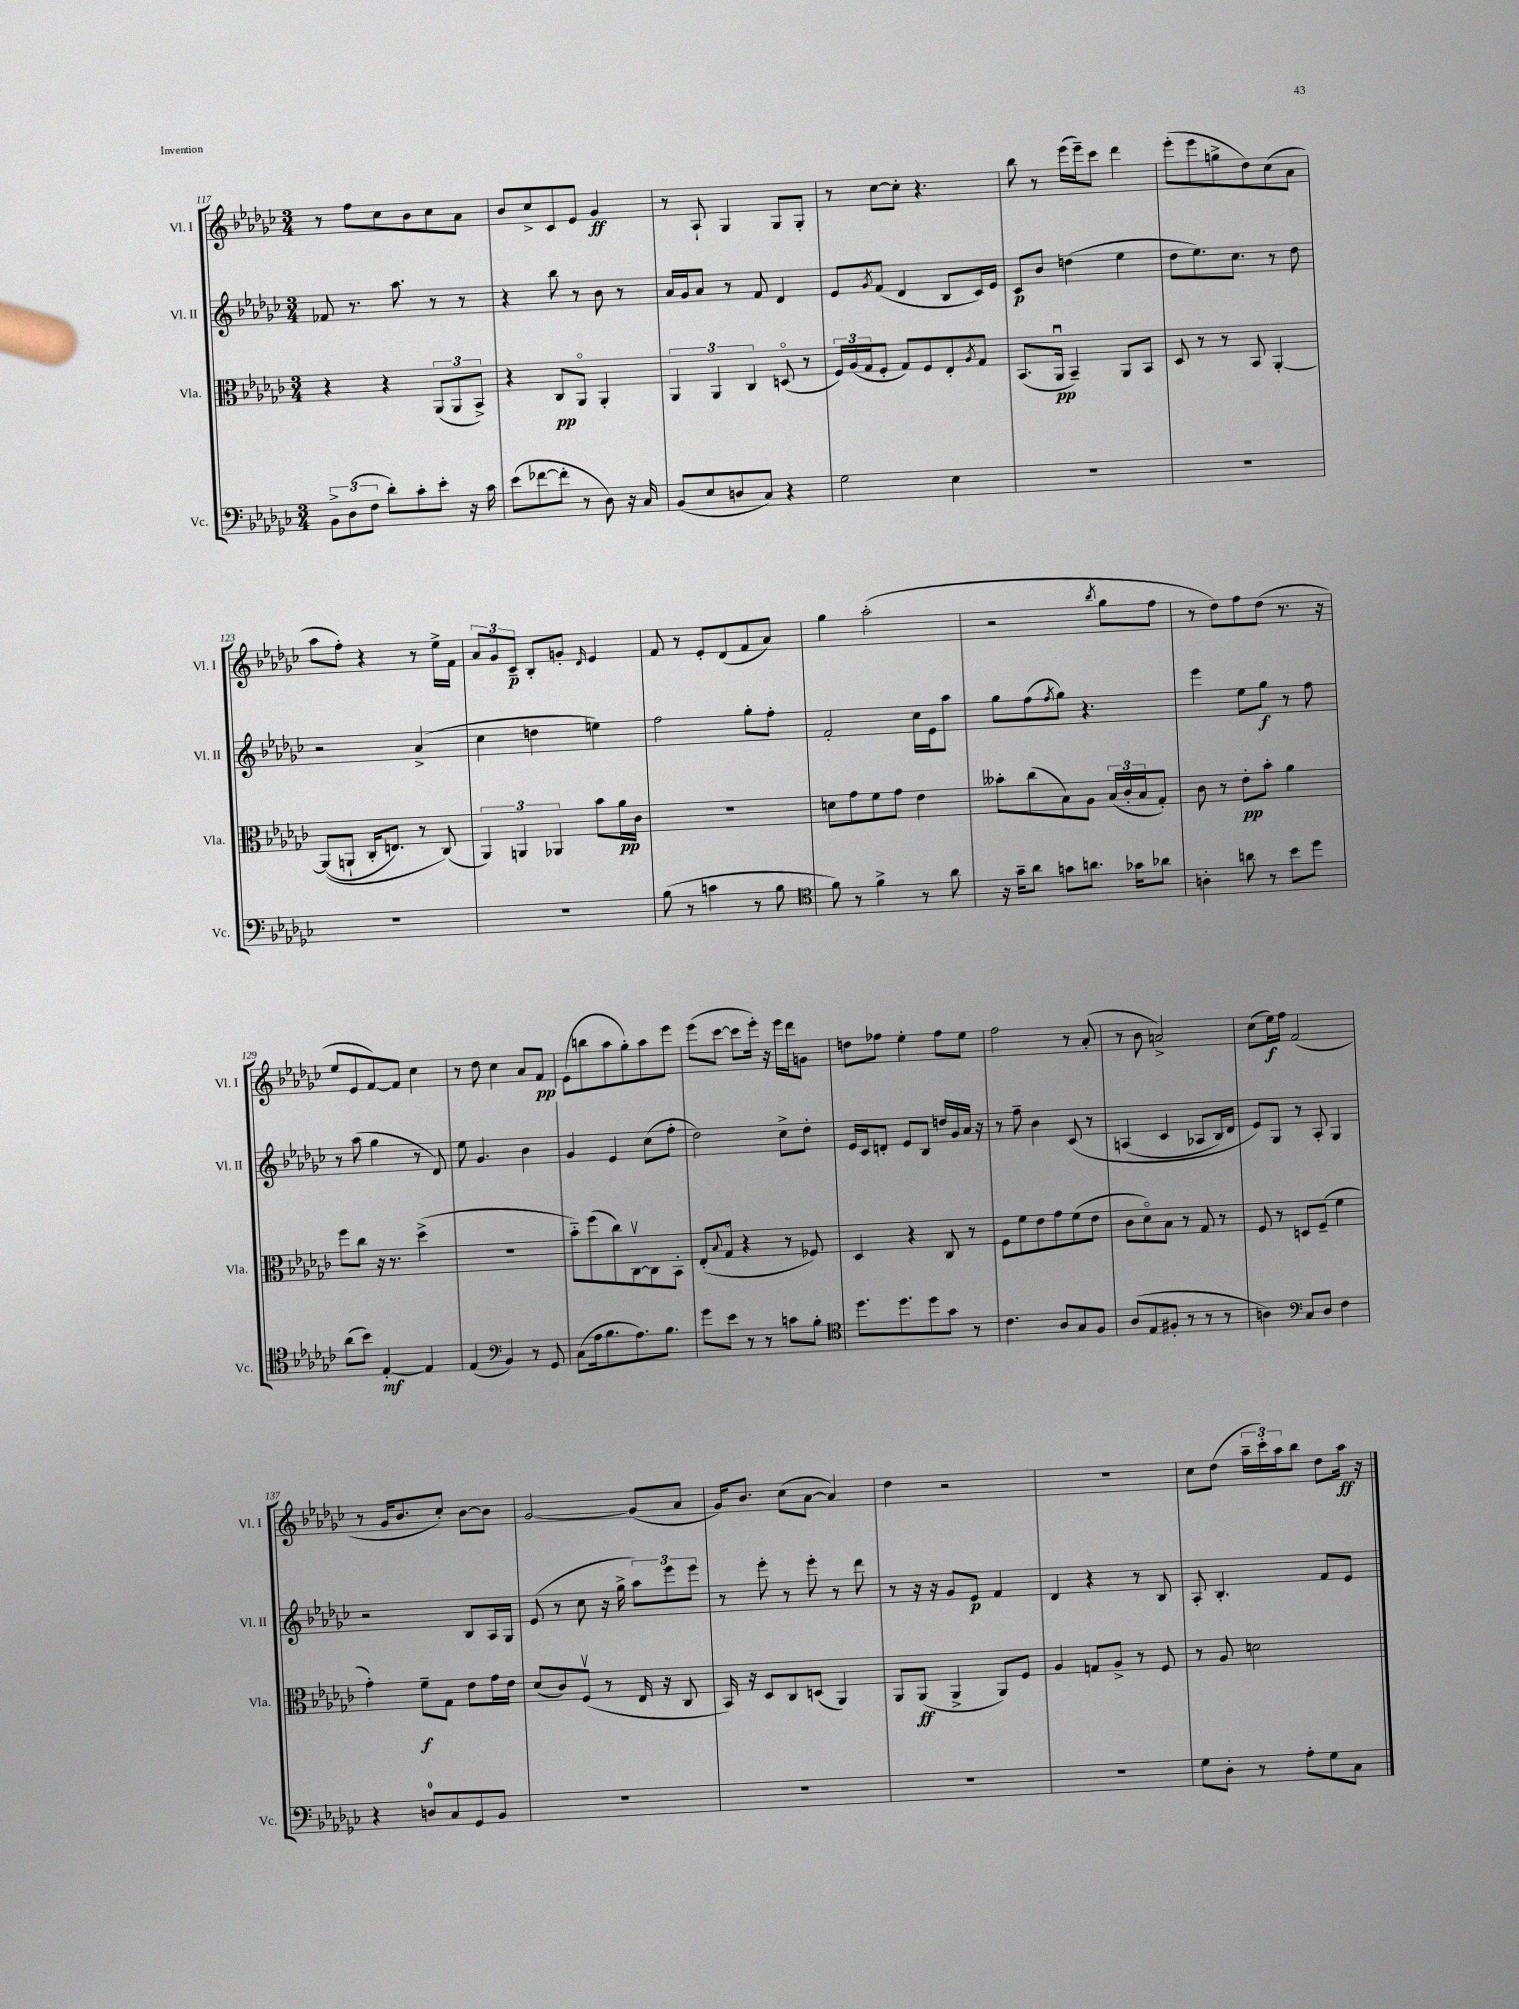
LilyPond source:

<<
\new StaffGroup <<
\new Staff = "s0" \with { instrumentName = "Vl. I" shortInstrumentName = "Vl. I" } {
    \clef treble \key ges \major \numericTimeSignature \time 3/4
    r8 f''8 ces''8 bes'8 ces''8 aes'8 |
    bes'8 ces''8-> ces'8 ees'8 ges'4\ff |
    r8 aes8-! ges4 ges8 ges8-. |
    r8 ces''8~ ces''8-. r4. |
    bes''8 r8 ees'''16( ees'''16--) ces'''8 des'''4 |
    ees'''8-.( ees'''8 g''8-> des''8) ces''8( aes'8 |
    aes''8 f''8-.) r4 r8 ees''16-> f'16 |
    \tuplet 3/2 { aes'8 ges'8 ces'8--\p } bes8-. g'8-. \grace { des'16 } ees'4 |
    f'8 r8 ees'8-. des'8( f'8 aes'8) |
    ges''4 aes''2-.( |
    r2 \acciaccatura { bes''8 } ges''8 f''8 |
    r8 des''8) f''8 des''8( r8. r16 |
    ees''8 ees'8 f'8~) f'8 ces''4 |
    r8 des''8 ces''4 aes'8 f'8\pp |
    ees'8( b''8 aes''8 ges''8-.) aes''8 ees'''8 |
    ees'''8( ces'''8~ ces'''8 ees'''16-.) r16 ees'''16 des'''16 g'8 |
    d''8 fes''8 ees''4-. fes''8 ees''8 |
    f''2 r8 aes'8-.( |
    r8 bes'8 a'2->) |
    ces''8( ees''16\f) f''16 f'2( |
    r8 ges'16 bes'8. ces''8-.) bes'8~ bes'8 |
    ges'2~ ges'8( aes'8 |
    ges'16) bes'8. ces''8( aes'8~ aes'4) |
    des''4 r2 |
    R2. |
    ces''8 des''8( \tuplet 3/2 { aes''16-- ces'''16-.) aes''16 } bes''8 des''8 aes''16\ff r16 \bar "|." |
}
\new Staff = "s1" \with { instrumentName = "Vl. II" shortInstrumentName = "Vl. II" } {
    \clef treble \key ges \major \numericTimeSignature \time 3/4
    fes'8 r8. aes''8. r8 r8 |
    r4 bes''8 r8 bes'8 r8 |
    aes'16 ges'16 aes'8 r8 f'8 des'4 |
    ees'8 \acciaccatura { ges'8 } f'8( des'4 bes8 ces'16) ees'16 |
    ces'8\p bes'8 d''4( ees''4 |
    des''8 ees''8.) ces''8. r8 des''8 |
    r2 aes'4->( |
    ces''4 d''4 e''4) |
    f''2 ges''8-. f''8-. |
    f'2-. ces''16 ees'16 aes''8 |
    ges''8 f''8( \acciaccatura { f''8 } ges''8) r4. |
    ees'''4 ees''8 ges''8\f r8 f''8 |
    r8 aes''8( ges''4 r8 des'8) |
    ees''8 ges'4. bes'4 |
    ges'4 ees'4 ces''8( f''8-. |
    des''2) ces''8-> des''8-. |
    ees'16 ces'16 d'8-. ees'8 bes8 d''16 ges'16 aes'16 r16 |
    r8 f''8-- bes'4 ces'8\( r8 |
    a4( ces'4 aes8 bes16) des'16 |
    ees'8\) ges8 r8 aes8-. ges4 |
    r2 bes8 aes16 ges16 |
    ees'8( r8 ces''8 r16 ges''16-> \tuplet 3/2 { aes''8) ees'''8 ees'''8 } |
    r8 ees'''8-. r8 ees'''8-. r8 des'''8 |
    r8 r16 r16 ges'8 ees'8\p f'4 |
    des'4 r4 r8 bes8 |
    aes8-. bes4.-. f'8 ees'8 \bar "|." |
}
\new Staff = "s2" \with { instrumentName = "Vla." shortInstrumentName = "Vla." } {
    \clef alto \key ges \major \numericTimeSignature \time 3/4
    r4 r4 \tuplet 3/2 { aes,8( aes,8 bes,8->) } |
    r4 ces8\pp aes,8\flageolet aes,4-. |
    \tuplet 3/2 { aes,4 aes,4 ces4 } d8\flageolet( r8 |
    \tuplet 3/2 { f16) aes16( ges16 } f8-. ges8) f8 ees8-. \acciaccatura { aes8 } ges8 |
    bes,8.( aes,16\downbow\pp bes,4--) aes,8 bes,8 |
    des8 r8 r8 bes,8 aes,4~-. |
    aes,8(\( a,8-! ces16-. e8.) r8 ces8(\) |
    \tuplet 3/2 { aes,4) a,4 aes,4 } bes'8 aes'16\pp ces'16 |
    R2. |
    d'8 ges'8 f'8 ges'8 ees'4 |
    beses'8-. ces''8( bes8) aes8 \tuplet 3/2 { bes16( ces'16-. bes16 } ges8-.) |
    ces'8 r8 ees'8-.\pp bes'8-. aes'4 |
    f''8 ces''8 r16 r8. des''4->( |
    R2. |
    bes'8-_) f''8( ces''8) ces8~\upbow ces8 bes,8-. |
    ees8-.( \appoggiatura { bes8 } ges8\flageolet r4 r8 fes8) |
    des4 r4 ces8 r8 |
    f8 f'8 ees'8 ges'8 f'8( ees'8 |
    ces'8 des'8\flageolet) bes8 r8 ges8 r8 |
    f8 r8 d8 f8--( f'4 |
    ges'4-.) f'8--\f ges8 ees'8 ges'16 ees'16 |
    des'8( ces'8) f8\upbow( r8 ees16 r16 ces8 |
    bes,16) r16 des8 ces8 d8( aes,4) |
    aes,8 aes,8\ff( aes,4-> aes,8) f8 |
    aes4 g8 aes8-> r8 f8 |
    r8 aes8 d'2 \bar "|." |
}
\new Staff = "s3" \with { instrumentName = "Vc." shortInstrumentName = "Vc." } {
    \clef bass \key ges \major \numericTimeSignature \time 3/4
    \tuplet 3/2 { bes,8-> des8( f8 } des'8-.) ces'8-. ees'8-. r16 ces'16 |
    ees'8( fes'8~ fes'8-. r8 des8) r16 ces16 |
    bes,8( ees8 d8 ces8) r4 |
    ges2 ees4 |
    R2. |
    R2. |
    R2. |
    R2. |
    bes8( r8 c'4 r8 bes8 |
    \clef tenor f'8) r8 f'4-> r8 aes'8 |
    r16 ges'16-- aes'8 g'8 a'8. ges'16 aes'8 |
    a4-. a'8 r8 bes'8 des''8 |
    aes'8( bes'8) ees4~-.\mf ees4 |
    ees4( \clef bass bes,4) r8 ges,8 |
    ces8( aes16 bes8. aes8.) bes8. |
    ges'8 ees'8 r8 r8 c'8 bes8-. |
    \clef tenor des''8. des''8. des''8 ges'8 r8 |
    ces'4. aes8 ges8 f8 |
    aes8( ees8 fis8-. r8 r8 r8 |
    a4) \clef bass ces8 des8 f4 |
    r4 d8-0 ces8 ges,8 bes,8 |
    R2. |
    R2. |
    R2. |
    R2. |
    ges8 des8-. r8 aes8-. ges8 ces8 \bar "|." |
}
>>
>>
\layout { \context { \Score currentBarNumber = #117 } }
